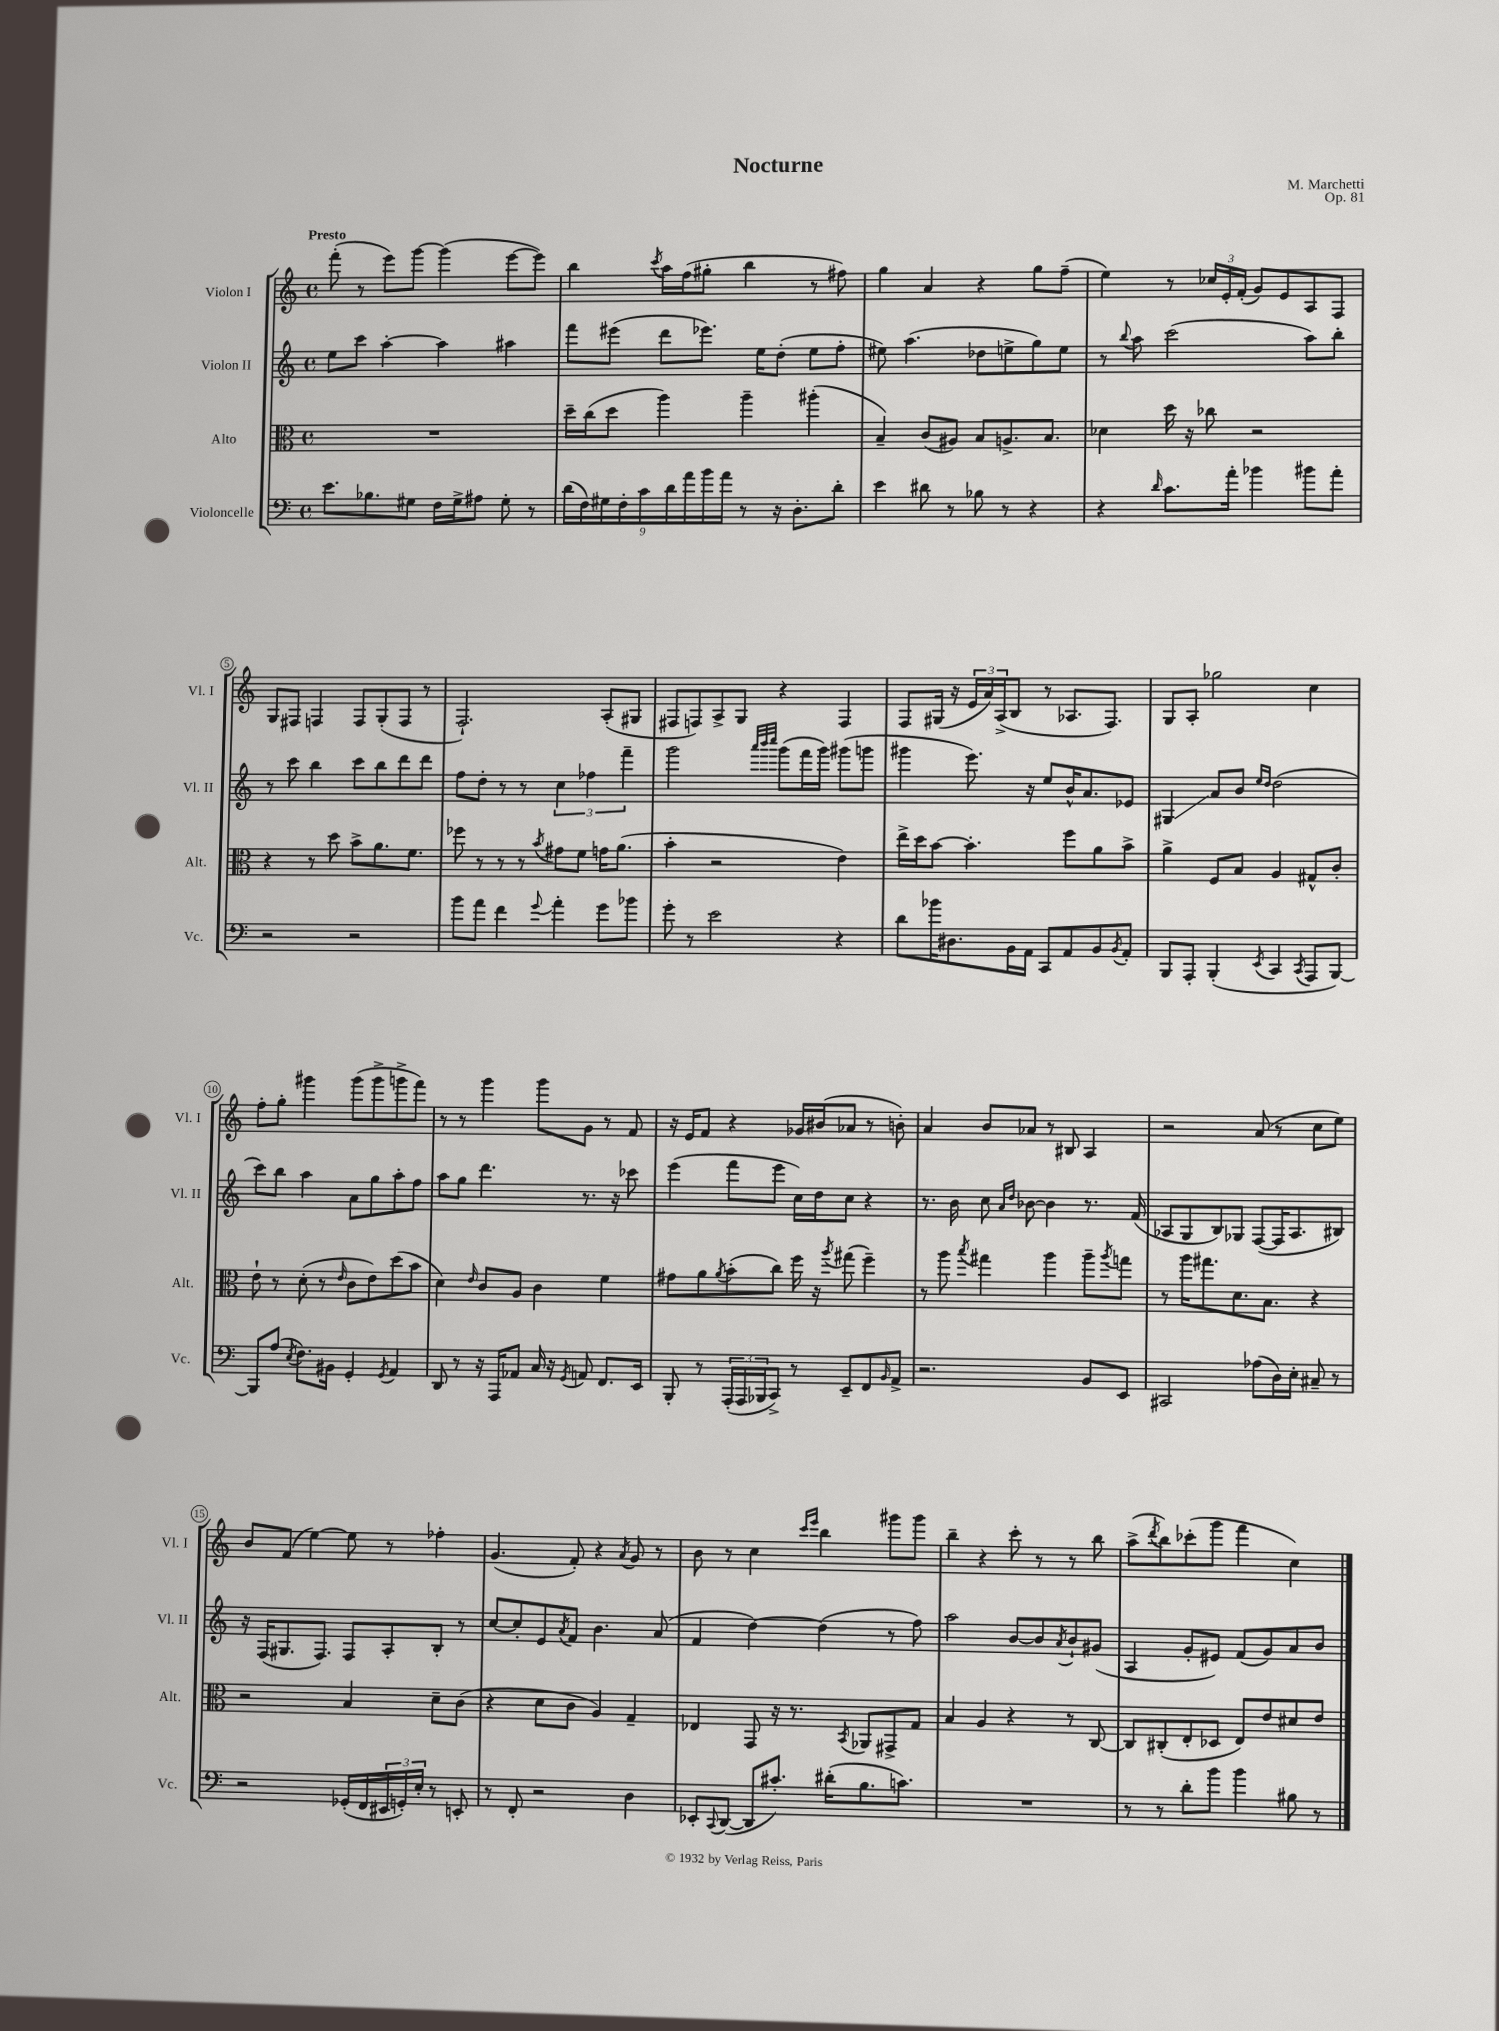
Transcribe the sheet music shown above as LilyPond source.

\header { title = "Nocturne" composer = "M. Marchetti" opus = "Op. 81" }
<<
\new StaffGroup <<
\new Staff = "s0" \with { instrumentName = "Violon I" shortInstrumentName = "Vl. I" } {
    \clef treble \key c \major \defaultTimeSignature \time 4/4 \tempo "Presto"
    f'''8-.( r8 e'''8) g'''8~ g'''4( e'''8~ e'''8) |
    b''4 \acciaccatura { c'''8 } a''16 f''16( gis''8-. b''4 r8 fis''8) |
    g''4 a'4 r4 g''8 f''8--( |
    e''4) r8 \tuplet 3/2 { ces''16 e'16-. f'16-.( } g'8) e'8 a8 f8 |
    g8 fis8 f4 f8 g8-.( f8 r8 |
    f2.-!) a8-.( gis8 |
    fis8 f8) a8-> g8 r4 f4 |
    f8 gis16( r16 \tuplet 3/2 { e'16 a'16) a16->( } b8 r8 aes8. f8.) |
    g8 a8-. ges''2 c''4 |
    f''8-. g''8-. gis'''4 gis'''8( gis'''8-> g'''8-> f'''8) |
    r8 r8 g'''4 g'''8 g'8 r8 f'8 |
    r16 e'16 f'8 r4 ges'16 bis'16( aes'8 r8 b'8-.) |
    a'4 b'8 aes'8 r8 bis8 a4 |
    r2 a'8( r8 c''8 e''8) |
    b'8 f'8( e''4~) e''8 r8 fes''4-. |
    g'4.( f'8-.) r4 \acciaccatura { a'8 } g'8 r8 |
    b'8 r8 c''4 \grace { c'''16 e'''16 } b''4 gis'''8 gis'''8 |
    b''4-- r4 c'''8-. r8 r8 b''8 |
    a''8->( \acciaccatura { d'''8 } b''8) ces'''8-.( g'''8 f'''4 c''4) \bar "|." |
}
\new Staff = "s1" \with { instrumentName = "Violon II" shortInstrumentName = "Vl. II" } {
    \clef treble \key c \major \defaultTimeSignature \time 4/4
    e''8 c'''8 a''4~-. a''4 ais''4 |
    f'''8 eis'''8( d'''8 ees'''8.) e''16 d''8-.( e''8 f''8-. |
    eis''8) a''4.( des''8 e''8-> g''8) e''8 |
    r8 \appoggiatura { b''8 } a''8 c'''2( a''8) b''8-. |
    r8 c'''8 b''4 c'''8 b''8 d'''8 d'''8 |
    f''8 d''8-. r8 r8 \tuplet 3/2 { c''4 fes''4 f'''4-- } |
    g'''2 \grace { a'''32 b'''32 c''''32 } g'''8( f'''16 g'''16) gis'''8( g'''8 |
    gis'''4 e'''8.) r16 e''8 b'16-^ a'8. ees'8 |
    gis4\glissando a'8 b'8 \grace { e''16 d''16 } d''2( |
    c'''8) b''8 a''4 a'8 g''8 a''8-. f''8 |
    a''8 g''8 d'''4. r8. r16 ces'''8 |
    e'''4( f'''8 e'''8 c''16) d''16 c''8 r4 |
    r8. b'16 c''8 \grace { a'16 d''16 } bes'8~ bes'4 r8. f'16( |
    aes8 g8 b8) ges8 f8~( f16 aes8. bis8) |
    r16 f16( gis8. f8.) f8 a8-. b8-. r8 |
    c''8~ c''8-. e'8 \acciaccatura { a'8 } f'8 b'4. a'8( |
    f'4 d''4~) d''4( r8 f''8) |
    a''2 b'8~ b'8 \acciaccatura { a'8 } b'8-! gis'8( |
    a4 g'8-. eis'8) f'8( g'8) a'8 b'8 \bar "|." |
}
\new Staff = "s2" \with { instrumentName = "Alto" shortInstrumentName = "Alt." } {
    \clef alto \key c \major \defaultTimeSignature \time 4/4
    R1 |
    d''16-- c''16( d''8 a''4) a''4-- ais''4-.( |
    b4--) c'8( ais8) b8 a8.-> b8. |
    des'4 d''16 r16 ces''8 r2 |
    r4 r8 d''8 b'8-> a'8. f'8. |
    fes''8 r8 r8 r8 \acciaccatura { b'8 } gis'8 f'8 g'16 a'8.( |
    b'4-. r2 e'4) |
    e''16-> d''16 b'8~ b'4.-. f''8 a'8 b'8-> |
    a'4-> f8 b8 a4 gis8-^ c'8-. |
    e'8-! r8 d'8-.( r8 \grace { e'16 } c'8 e'8) d''8( b'8 |
    d'4) \grace { e'16 } c'8 a8 c'4 f'4 |
    gis'8 a'8 \acciaccatura { a'8 } b'8-.( c''8) f''16 r16 \acciaccatura { a''8 } gis''8( f''4--) |
    r8 a''8 \acciaccatura { b''8 } gis''4 a''4 a''8-- \acciaccatura { a''8 } g''8 |
    r8 a''16 gis''8. d'8. b8. r4 |
    r2 b4 d'8-- c'8( |
    r4 d'8 c'8 a4) g4-- |
    ees4 g,8 r16 r8. \acciaccatura { b,8 } aes,8 gis,8-> g8 |
    b4 a4 r4 r8 c8~ |
    c8 cis8-.( e8-. des8 e8) e'8 dis'8 e'8 \bar "|." |
}
\new Staff = "s3" \with { instrumentName = "Violoncelle" shortInstrumentName = "Vc." } {
    \clef bass \key c \major \defaultTimeSignature \time 4/4
    e'8. bes8. gis8 f16 gis16-> ais8 gis8-. r8 |
    \tuplet 9/8 { d'16( f16) gis16 f16-. c'16 d'16 a'16 b'16 a'16 } r8 r16 d8.-. d'8-. |
    e'4 dis'8 r8 bes8 r8 r4 |
    r4 \grace { d'16 } c'8. a'16-. bes'4 bis'8 a'8-. |
    r2 r2 |
    b'8 a'8 f'4 \appoggiatura { g'8 } a'4-. g'8 bes'8 |
    g'8-. r8 e'2 r4 |
    d'8 bes'16 dis8. b,16 a,16 c,8 a,8 b,8 \acciaccatura { b,8 } a,8-. |
    b,,8 a,,8-. b,,4-.( \acciaccatura { e,8 } c,4 \acciaccatura { c,8 } a,,8 b,,8~) |
    b,,8 a8( \acciaccatura { e8 } f8.) bis,16 g,4-. \acciaccatura { g,8 } a,4 |
    d,8 r8 r16 a,,16 aes,8 c16 r16 \acciaccatura { g,8 } a,8 f,8. e,16 |
    b,,8-. r8 \tuplet 3/2 { a,,16-.( a,,16 bes,,16 } c,8->) r8 e,8-- f,8 \grace { b,16 } a,8-> |
    r2. b,8 e,8 |
    cis,2 aes8( d16) e16-. cis8-- r8 |
    r2 ges,16-.( f,16 \tuplet 3/2 { eis,16 g,16-.) e16-. } r8 e,8-. |
    r8 f,8-. r2 d4 |
    ees,8-. \appoggiatura { c,8 } d,8~( d,8 cis'8.-.) dis'16-.( b8. c'8.) |
    R1 |
    r8 r8 d'8-. b'8 b'4 bis8 r8 \bar "|." |
}
>>
>>
\layout { \context { \Score \override BarNumber.stencil = #(make-stencil-circler 0.1 0.3 ly:text-interface::print) } }
